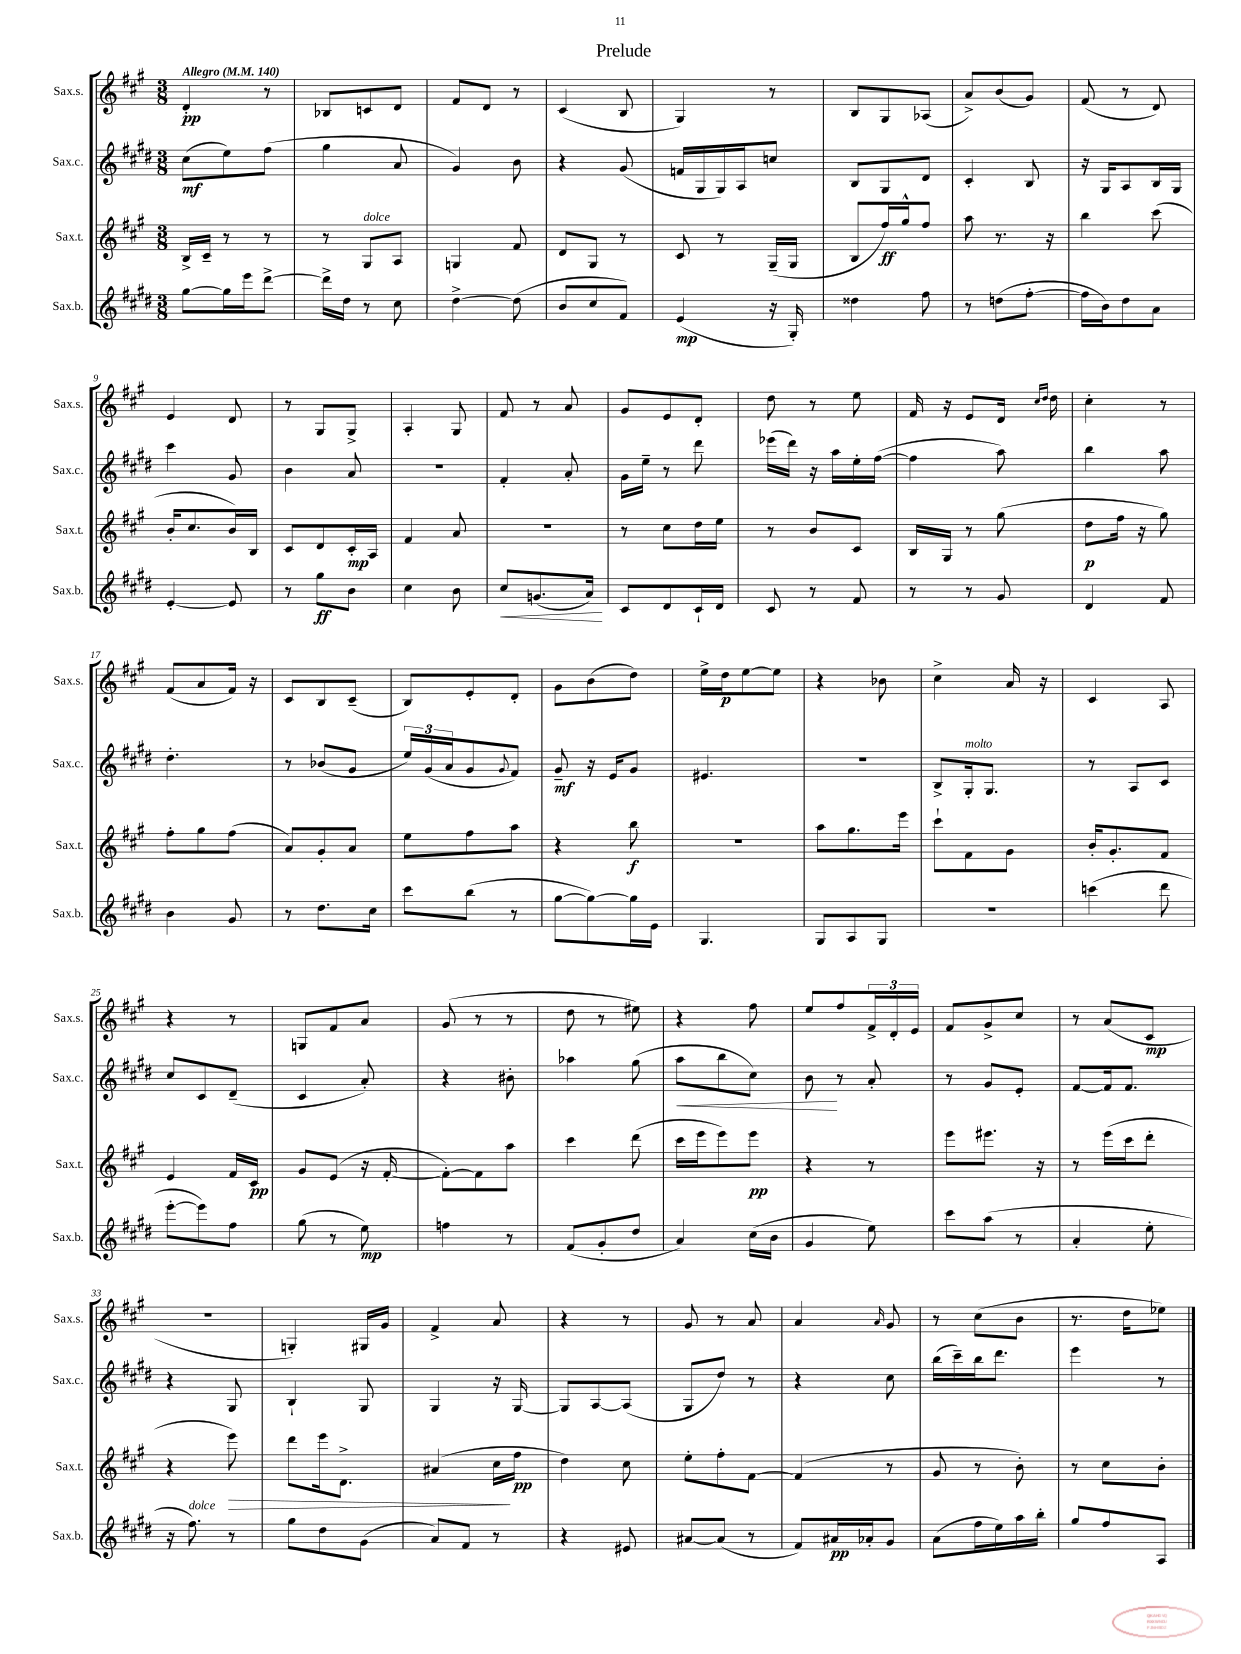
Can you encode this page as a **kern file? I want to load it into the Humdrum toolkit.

**kern	**kern	**kern	**kern
*staff4	*staff3	*staff2	*staff1
*clefG2	*clefG2	*clefG2	*clefG2
*k[f#c#g#d#]	*k[f#c#g#]	*k[f#c#g#d#]	*k[f#c#g#]
*M3/8	*M3/8	*M3/8	*M3/8
*MM140	*MM140	*MM140	*MM140
[8gg#	16B^	(8cc#	4d'
.	16c#~	.	.
16gg#]	8r	8ee)	.
16eee	.	.	.
[8ddd#^	8r	(8ff#	8r
=	=	=	=
16ddd#^]	8r	4gg#	8B-
16dd#	.	.	.
8r	8G#	.	8c
8cc#	8A	8a	8d
=	=	=	=
[4dd#^	4G	4g#)	8f#
.	.	.	8d
(8dd#]	8f#	8b	8r
=	=	=	=
8b	8d	4r	(4c#
8cc#	8G#	.	.
8f#)	8r	(8g#	8B
=	=	=	=
(4e	8c#	16f	4G#)
.	.	16G#	.
.	8r	16G#)	.
.	.	16A	.
16r	(16G#~	8cc	8r
16G#')	16G#	.	.
=	=	=	=
4dd##	8B	8B	8B
.	16ff#)	8G#	8G#
.	16gg#^^	.	.
8ff#	8ff#	8d#	(8A-
=	=	=	=
8r	8aa	4c#'	8a^)
(8dd	8.r	.	(8b
[8ff#'	.	8B	8g#)
.	16r	.	.
=	=	=	=
16ff#]	4bb	16r	(8f#
16b)	.	16G#	.
8dd#	.	8A	8r
8a	(8ccc#	16B	8d)
.	.	16G#	.
=	=	=	=
[4e'	16b'	4ccc#	4e
.	8.cc#	.	.
8e]	16b)	8g#	8d
.	16B	.	.
=	=	=	=
8r	8c#	4b	8r
8gg#	8d	.	8G#
8b	16c#'	8a	8G#^
.	16A	.	.
=	=	=	=
4cc#	4f#	4.r	4A'
8b	8a	.	8G#
=	=	=	=
8cc#	4.r	4f#'	8f#
(8.g	.	.	8r
.	.	8a'	8a
16a)	.	.	.
=	=	=	=
8c#	8r	16g#	8g#
.	.	16ee~	.
8d#	8cc#	8r	8e
16c#`	16dd	8ddd#	8d'
16d#	16ee	.	.
=	=	=	=
8c#	8r	(16eee-	8dd
.	.	16ddd#)	.
8r	8b	16r	8r
.	.	16aa	.
8f#	8c#	16ee'	8ee
.	.	([16ff#	.
=	=	=	=
8r	16B	4ff#]	16f#
.	16G#	.	16r
8r	8r	.	8e
8g#	(8gg#	8aa)	16d
.	.	.	16qqcc#
.	.	.	16qqdd
.	.	.	16dd
=	=	=	=
4d#	8dd	4bb	4cc#'
.	16ff#	.	.
.	16r	.	.
8f#	8gg#)	8aa	8r
=	=	=	=
4b	8ff#'	4.dd#'	(8f#
.	8gg#	.	8a
8g#	(8ff#	.	16f#)
.	.	.	16r
=	=	=	=
8r	8a)	8r	8c#
8.dd#	8g#'	(8b-	8B
.	8a	8g#	(8c#~
16cc#	.	.	.
=	=	=	=
8ccc#	8ee	24ee)	8B)
.	.	(24g#	.
.	.	24a	.
(8bb	8ff#	8g#	8e'
.	.	8qqg#	.
8r	8aa	8f#)	8d'
=	=	=	=
[8gg#	4r	8g#~	8g#
8gg#_)	.	16r	(8b
.	.	16e	.
16gg#]	8bb	8g#	8dd)
16e	.	.	.
=	=	=	=
4.G#	4.r	4.e#	16ee^
.	.	.	16dd
.	.	.	[8ee
.	.	.	8ee]
=	=	=	=
8G#	8aa	4.r	4r
8A	8.gg#	.	.
8G#	.	.	8b-
.	16eee	.	.
=	=	=	=
4.r	8ccc#`	8B^	4cc#^
.	8f#	16G#'	.
.	.	8.G#	.
.	8g#	.	16a
.	.	.	16r
=	=	=	=
(4ccc	16b'	8r	4c#
.	8.g#'	.	.
.	.	8A	.
8ddd#	8f#	8c#	8A
=	=	=	=
[8eee'	4e	8cc#	4r
8eee])	.	8c#	.
8ff#	16f#	(8d#~	8r
.	16c#	.	.
=	=	=	=
(8gg#	8g#	4c#	8G
8r	(8e	.	8f#
8ee)	16r	8a')	8a
.	[16f#'	.	.
=	=	=	=
4ff	8f#'_)	4r	(8g#
.	8f#]	.	8r
8r	8aa	8b#'	8r
=	=	=	=
(8f#	4ccc#	4aa-	8dd
8g#'	.	.	8r
8dd#	(8ddd	(8gg#	8ee#)
=	=	=	=
4a)	16ccc#	8aa	4r
.	16eee	.	.
.	8eee)	8bb	.
(16cc#	8eee	8cc#)	8ff#
16b	.	.	.
=	=	=	=
4g#	4r	8b	8ee
.	.	8r	8ff#
8ee)	8r	8a'	24f#^
.	.	.	24d'
.	.	.	24e
=	=	=	=
8ccc#	8eee	8r	8f#
(8aa	8.eee#	8g#	8g#^
8r	.	8e'	8cc#
.	16r	.	.
=	=	=	=
4a'	8r	[8f#	8r
.	(16eee	16f#]	(8a
.	16ccc#	8.f#	.
8ee'	8ddd'	.	8c#
=	=	=	=
16r	4r	4r	4.r
8.ff#)	.	.	.
8r	8eee)	8G#	.
=	=	=	=
8gg#	8ddd	4B`	4G')
8dd#	16eee	.	.
.	8.d^	.	.
(8g#	.	8G#	16G#
.	.	.	16g#
=	=	=	=
8a)	(4a#	4G#	4f#^
8f#	.	.	.
8r	16cc#	16r	8a
.	16ff#	[16G#	.
=	=	=	=
4r	4dd)	8G#]	4r
.	.	[8A	.
8e#	8cc#	(8A]	8r
=	=	=	=
[8a#	8ee'	8G#	8g#
(8a#]	8ff#'	8dd#)	8r
8r	[8f#	8r	8a
=	=	=	=
8f#)	(4f#]	4r	4a
16a#	.	.	.
16a-'	.	.	.
.	.	.	16qqa
8g#	8r	8cc#	8g#
=	=	=	=
(8a	8g#	(16bb	8r
.	.	16ccc#~)	.
16ff#	8r	16bb	(8cc#
16ee)	.	8.ddd#	.
16aa	8b')	.	8b
16bb'	.	.	.
=	=	=	=
8gg#	8r	4eee	8.r
8ff#	8cc#	.	.
.	.	.	16dd
8A	8b'	8r	8ee-)
==	==	==	==
*-	*-	*-	*-
